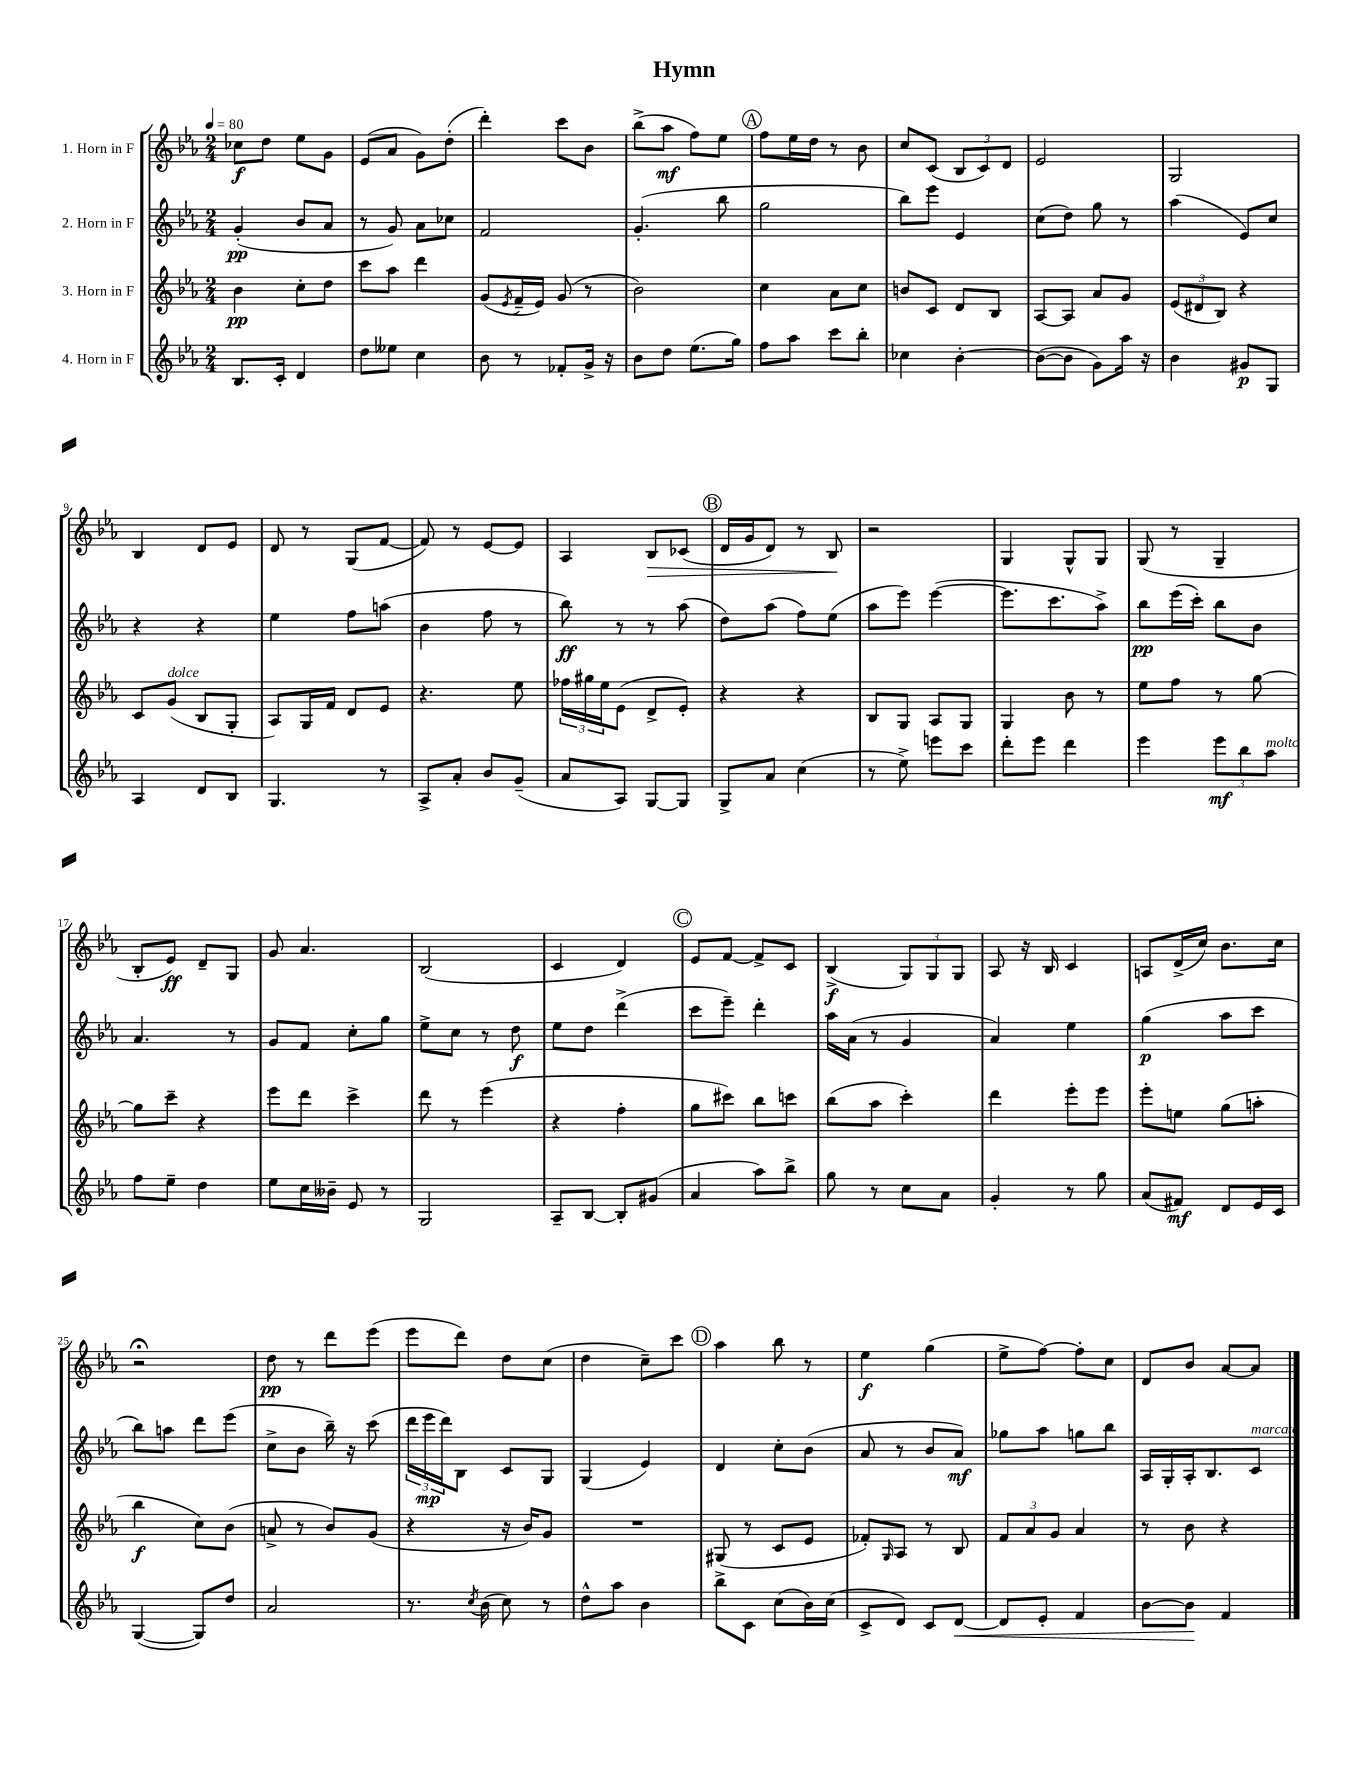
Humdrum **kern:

**kern	**dynam	**kern	**dynam	**kern	**dynam	**kern	**dynam
*part4	*part4	*part3	*part3	*part2	*part2	*part1	*part1
*staff4	*staff4	*staff3	*staff3	*staff2	*staff2	*staff1	*staff1
*I"4. Horn in F	*	*I"3. Horn in F	*	*I"2. Horn in F	*	*I"1. Horn in F	*
*clefG2	*	*clefG2	*	*clefG2	*	*clefG2	*
*k[b-e-a-]	*	*k[b-e-a-]	*	*k[b-e-a-]	*	*k[b-e-a-]	*
*M2/4	*	*M2/4	*	*M2/4	*	*M2/4	*
*MM80	*	*MM80	*	*MM80	*	*MM80	*
=1	=1	=1	=1	=1	=1	=1	=1
8.B-/L	.	4b-\	pp	(4g'/	pp	8cc-X\L	f
.	.	.	.	.	.	8dd\J	.
16c'/Jk	.	.	.	.	.	.	.
4d/	.	8cc'\L	.	8b-/L	.	8ee-\L	.
.	.	8dd\J	.	8a-/J	.	8g\J	.
=2	=2	=2	=2	=2	=2	=2	=2
8dd\L	.	8ccc\L	.	8r	.	(8e-/L	.
8ee--X\J	.	8aa-\J	.	8g/)	.	8a-/J	.
4cc\	.	4ddd\	.	8a-\L	.	8g\L)	.
.	.	.	.	8cc-X\J	.	(8dd'\J	.
=3	=3	=3	=3	=3	=3	=3	=3
8b-\	.	(8g/L	.	2f/	.	4ddd'\)	.
.	.	8qe-/	.	.	.	.	.
8r	.	16f~/L	.	.	.	.	.
.	.	16e-/JJ)	.	.	.	.	.
8f-X'/L	.	(8g/	.	.	.	8ccc\L	.
16g^/Jk	.	8r	.	.	.	8b-\J	.
16r	.	.	.	.	.	.	.
=4	=4	=4	=4	=4	=4	=4	=4
8b-\L	.	2b-\)	.	(4.g'/	.	(8bb-^\L	.
8dd\J	.	.	.	.	.	8aa-\J	mf
(8.ee-\L	.	.	.	.	.	8ff\L)	.
.	.	.	.	8bb-\	.	8ee-\J	.
16gg\Jk)	.	.	.	.	.	.	.
!!LO:REH:place=s1:t=A
=5	=5	=5	=5	=5	=5	=5	=5
8ff\L	.	4cc\	.	2gg\	.	8ff\L	.
8aa-\J	.	.	.	.	.	16ee-\L	.
.	.	.	.	.	.	16dd\JJ	.
8ccc\L	.	8a-\L	.	.	.	8r	.
8bb-'\J	.	8cc\J	.	.	.	8b-\	.
=6	=6	=6	=6	=6	=6	=6	=6
4cc-X\	.	8bn/L	.	8bb-\L)	.	8cc/L	.
.	.	8c/J	.	8eee-\J	.	(8c/J	.
[4b-'\	.	8d/L	.	4e-/	.	12B-/L	.
.	.	.	.	.	.	12c/)	.
.	.	8B-/J	.	.	.	.	.
.	.	.	.	.	.	12d/J	.
=7	=7	=7	=7	=7	=7	=7	=7
(8b-\L_	.	[8A-/L	.	(8cc\L	.	2e-/	.
8b-\J]	.	8A-/J]	.	8dd\J)	.	.	.
8g\L)	.	8a-/L	.	8gg\	.	.	.
16aa-\Jk	.	8g/J	.	8r	.	.	.
16r	.	.	.	.	.	.	.
=8	=8	=8	=8	=8	=8	=8	=8
4b-\	.	(12e-/L	.	(4aa-\	.	2G/	.
.	.	12d#X/	.	.	.	.	.
.	.	12B-/J)	.	.	.	.	.
8g#X/L	p	4r	.	8e-/L)	.	.	.
8G/J	.	.	.	8cc/J	.	.	.
!!LO:LB:g=z
=9	=9	=9	=9	=9	=9	=9	=9
4A-/	.	8c/L	.	4r	.	4B-/	.
!	!	!LO:TX:a:i:t=dolce	!	!	!	!	!
.	.	(8g/J	.	.	.	.	.
8d/L	.	8B-/L	.	4r	.	8d/L	.
8B-/J	.	8G'/J	.	.	.	8e-/J	.
=10	=10	=10	=10	=10	=10	=10	=10
4.G/	.	8A-/L)	.	4ee-\	.	8d/	.
.	.	16G/L	.	.	.	8r	.
.	.	16f/JJ	.	.	.	.	.
.	.	8d/L	.	8ff\L	.	(8G/L	.
8r	.	8e-/J	.	(8aan\J	.	[8f/J	.
=11	=11	=11	=11	=11	=11	=11	=11
8A-^/L	.	4.r	.	4b-\	.	8f/])	.
8a-'/J	.	.	.	.	.	8r	.
8b-/L	.	.	.	8ff\	.	[8e-/L	.
(8g~/J	.	8ee-\	.	8r	.	8e-/J]	.
=12	=12	=12	=12	=12	=12	=12	=12
8a-/L	.	24ff-X\LL	.	8bb-\)	ff	4A-/	.
.	.	24gg#X\	.	.	.	.	.
.	.	24ee-\J	.	.	.	.	.
8A-/J)	.	(8e-\J	.	8r	.	.	.
!	!	!	!	!	!	!	!LO:HP:b
[8G/L	.	8d^/L	.	8r	.	8B-/L	>
8G/J]	.	8e-'/J)	.	(8aa-\	.	(8c-X/J	.
!!LO:REH:place=s1:t=B
=13	=13	=13	=13	=13	=13	=13	=13
8G^/L	.	4r	.	8dd\L)	.	16d/LL	.
.	.	.	.	.	.	16g/J	.
8a-/J	.	.	.	(8aa-\J	.	8d/J)	.
(4cc\	.	4r	.	8ff\L)	.	8r	.
.	.	.	.	(8ee-\J	.	8B-/	.
.	.	.	.	.	.	.	]
=14	=14	=14	=14	=14	=14	=14	=14
8r	.	8B-/L	.	8aa-\L	.	2r	.
8ee-^\)	.	8G/J	.	8eee-\J)	.	.	.
8eeen\L	.	8A-/L	.	([4eee-\	.	.	.
8ccc\J	.	8G/J	.	.	.	.	.
=15	=15	=15	=15	=15	=15	=15	=15
8ddd'\L	.	4G/	.	8.eee-\L]	.	4G/	.
8eee-\J	.	.	.	.	.	.	.
.	.	.	.	8.ccc\	.	.	.
4ddd\	.	8b-\	.	.	.	8G^^/L	.
.	.	8r	.	8aa-^\J)	.	8G/J	.
=16	=16	=16	=16	=16	=16	=16	=16
4eee-\	.	8ee-\L	.	8bb-\L	pp	(8G/	.
.	.	8ff\J	.	(16eee-\L	.	8r	.
.	.	.	.	16ccc'\JJ)	.	.	.
12eee-\L	mf	8r	.	8bb-\L	.	4G~/	.
12bb-\	.	.	.	.	.	.	.
.	.	[8gg\	.	8b-\J	.	.	.
!LO:TX:a:i:t=molto	!	!	!	!	!	!	!
12aa-\J	.	.	.	.	.	.	.
!!LO:LB:g=z
=17	=17	=17	=17	=17	=17	=17	=17
8ff\L	.	8gg\L]	.	4.a-/	.	8B-'/L	.
8ee-~\J	.	8ccc~\J	.	.	.	8e-/J)	ff
4dd\	.	4r	.	.	.	8d~/L	.
.	.	.	.	8r	.	8G/J	.
=18	=18	=18	=18	=18	=18	=18	=18
8ee-\L	.	8eee-\L	.	8g/L	.	8g/	.
16cc\L	.	8ddd\J	.	8f/J	.	4.a-/	.
16b--X~\JJ	.	.	.	.	.	.	.
8e-/	.	4ccc^\	.	8cc'\L	.	.	.
8r	.	.	.	8gg\J	.	.	.
=19	=19	=19	=19	=19	=19	=19	=19
2G/	.	8ddd\	.	8ee-^\L	.	(2B-/	.
.	.	8r	.	8cc\J	.	.	.
.	.	(4eee-\	.	8r	.	.	.
.	.	.	.	8dd\	f	.	.
=20	=20	=20	=20	=20	=20	=20	=20
8A-~/L	.	4r	.	8ee-\L	.	4c/	.
[8B-/J	.	.	.	8dd\J	.	.	.
8B-'/L]	.	4ff'\	.	(4ddd^\	.	4d/)	.
(8g#X/J	.	.	.	.	.	.	.
!!LO:REH:place=s1:t=C
=21	=21	=21	=21	=21	=21	=21	=21
4a-/	.	8gg\L	.	8ccc\L	.	8e-/L	.
.	.	8ccc#X\J)	.	8eee-~\J)	.	[8f/J	.
8aa-\L)	.	8bb-\L	.	4ddd'\	.	8f^/L]	.
8bb-^\J	.	8cccn\J	.	.	.	8c/J	.
=22	=22	=22	=22	=22	=22	=22	=22
8gg\	.	(8bb-\L	.	16aa-\LL	.	(4B-^/	f
.	.	.	.	(16a-\JJ	.	.	.
8r	.	8aa-\J	.	8r	.	.	.
8cc\L	.	4ccc'\)	.	4g/	.	12G/L)	.
.	.	.	.	.	.	12G/	.
8a-\J	.	.	.	.	.	.	.
.	.	.	.	.	.	12G/J	.
=23	=23	=23	=23	=23	=23	=23	=23
4g'/	.	4ddd\	.	4a-/)	.	8A-/	.
.	.	.	.	.	.	16r	.
.	.	.	.	.	.	16B-/	.
8r	.	8eee-'\L	.	4ee-\	.	4c/	.
8gg\	.	8eee-\J	.	.	.	.	.
=24	=24	=24	=24	=24	=24	=24	=24
(8a-/L	.	8eee-'\L	.	(4gg\	p	8An/L	.
8f#X/J)	mf	8een\J	.	.	.	(16d^/L	.
.	.	.	.	.	.	16cc/JJ)	.
8d/L	.	(8gg\L	.	8aa-\L	.	8.b-\L	.
16e-/L	.	8aan'\J	.	8ccc\J	.	.	.
16c/JJ	.	.	.	.	.	16cc\Jk	.
!!LO:LB:g=z
=25	=25	=25	=25	=25	=25	=25	=25
([4G/	.	4bb-\	f	8bb-\L)	.	2r;<	.
.	.	.	.	8aan\J	.	.	.
8G/L])	.	8cc\L)	.	8ddd\L	.	.	.
8dd/J	.	(8b-\J	.	(8eee-\J	.	.	.
=26	=26	=26	=26	=26	=26	=26	=26
2a-/	.	8an^/	.	8cc^\L	.	8dd\	pp
.	.	8r	.	8b-\J	.	8r	.
.	.	8b-/L)	.	16bb-~\)	.	8ddd\L	.
.	.	.	.	16r	.	.	.
.	.	(8g/J	.	(8ccc\	.	(8eee-\J	.
=27	=27	=27	=27	=27	=27	=27	=27
8.r	.	4r	.	24ddd\LL	.	8eee-\L	.
.	.	.	.	24eee-\	mp	.	.
.	.	.	.	24ddd\J)	.	.	.
.	.	.	.	8B-\J	.	8ddd\J)	.
8qcc/	.	.	.	.	.	.	.
(16b-\	.	.	.	.	.	.	.
8cc\)	.	16r	.	8c/L	.	8dd\L	.
.	.	16b-/KL)	.	.	.	.	.
8r	.	8g/J	.	8G/J	.	(8cc\J	.
=28	=28	=28	=28	=28	=28	=28	=28
8dd^^\L	.	2r	.	(4G/	.	4dd\	.
8aa-\J	.	.	.	.	.	.	.
4b-\	.	.	.	4e-/)	.	8cc~\L)	.
.	.	.	.	.	.	8ccc\J	.
!!LO:REH:place=s1:t=D
=29	=29	=29	=29	=29	=29	=29	=29
8bb-^\L	.	(8G#X/	.	4d/	.	4aa-\	.
8c\J	.	8r	.	.	.	.	.
(8cc\L	.	8c/L	.	8cc'\L	.	8bb-\	.
16b-\L)	.	8e-/J	.	(8b-\J	.	8r	.
(16cc\JJ	.	.	.	.	.	.	.
=30	=30	=30	=30	=30	=30	=30	=30
8c^/L	.	8f-X'/L)	.	8a-/	.	4ee-\	f
.	.	16qqG/	.	.	.	.	.
8d/J)	.	8A-/J	.	8r	.	.	.
8c/L	.	8r	.	8b-/L	.	(4gg\	.
!	!LO:HP:b	!	!	!	!	!	!
[8d/J	<	8B-/	.	8a-/J)	mf	.	.
=31	=31	=31	=31	=31	=31	=31	=31
8d/L]	.	12f/L	.	8gg-X\L	.	8ee-^\L	.
.	.	12a-/	.	.	.	.	.
8e-'/J	.	.	.	8aa-\J	.	[8ff\J)	.
.	.	12g/J	.	.	.	.	.
4f/	.	4a-/	.	8ggn\L	.	8ff'\L]	.
.	.	.	.	8bb-\J	.	8cc\J	.
=32	=32	=32	=32	=32	=32	=32	=32
[8b-\L	.	8r	.	16A-/LL	.	8d/L	.
.	.	.	.	16G'/	.	.	.
8b-\J]	.	8b-\	.	16A-'/J	.	8b-/J	.
.	.	.	.	8.B-/	.	.	.
4f/	[	4r	.	.	.	[8a-/L	.
!	!	!	!	!LO:TX:a:i:t=marcato	!	!	!
.	.	.	.	8c/J	.	8a-/J]	.
==	==	==	==	==	==	==	==
*-	*-	*-	*-	*-	*-	*-	*-
